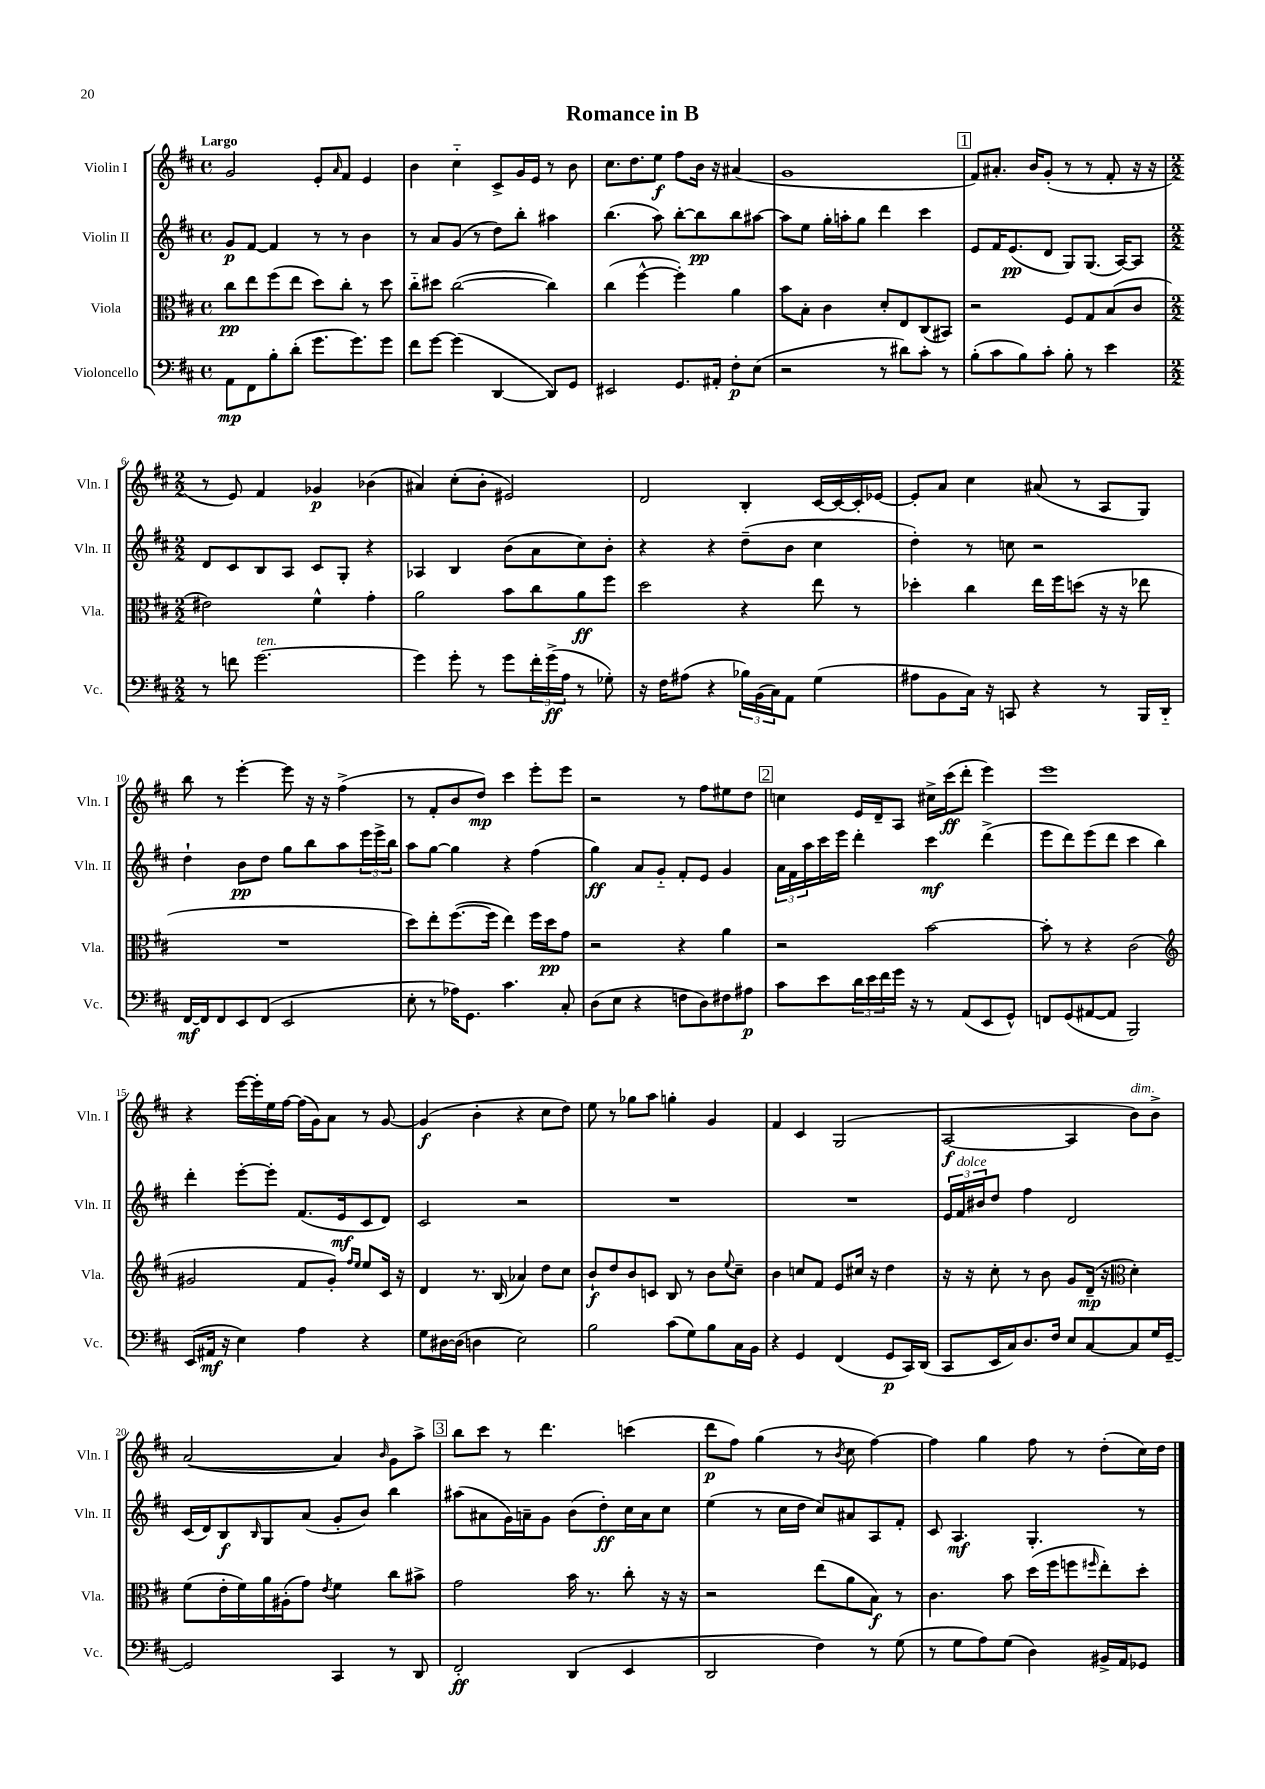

**kern	**kern	**kern	**kern
*staff4	*staff3	*staff2	*staff1
*clefF4	*clefC3	*clefG2	*clefG2
*k[f#c#]	*k[f#c#]	*k[f#c#]	*k[f#c#]
*M4/4	*M4/4	*M4/4	*M4/4
*met(c)	*met(c)	*met(c)	*met(c)
8AA\L	8cc#\L	8g/L	2g/
8FF#\	8ee\	[8f#/J	.
8B'\	(8ff#\	4f#/]	.
(8d'\J	8ee\J	.	.
8.g\L	8dd\L)	8r	8e'/L
.	.	.	16qqa/
.	8cc#'\J	8r	8f#/J
8.g\)	.	.	.
.	8r	4b\	4e/
8g\J	8dd\	.	.
=	=	=	=
8f#\L	8cc#'~\L	8r	4b\
[8g\J	8dd#\J	8a/L	.
(4g\]	([2cc#\	(8g/J	4cc#'~\
.	.	8r	.
[4DD/	.	8dd\L)	8c#^/L
.	.	8bb'\J	16g/L
.	.	.	16e/JJ
8DD/]L)	4cc#\])	4aa#\	8r
8GG/J	.	.	8b\
=	=	=	=
2EE#/	(4cc#\	(4.bb\	8.cc#\L
.	.	.	8.dd\
.	[4ff#^^\	.	.
.	.	8aa\)	8ee\J
8.GG/L	4ff#'\])	[8bb'\L	8ff#\L
.	.	8bb\]	16b\Jk
16AA#'/Jk	.	.	16r
8F#'\L	4a\	8bb\	(4a#/
(8E\J	.	[8aa#\J	.
=	=	=	=
2r	8b\L	8aa#\]L	1g
.	8B'\J	8ee\J	.
.	4c#\	16gg'\LL	.
.	.	16aa'\J	.
.	.	8gg\J	.
8r	8d'/L	4ddd\	.
8d#\L)	8E/	.	.
8c#'\J	(8C#/	4ccc#\	.
8r	8BB#/J)	.	.
=	=	=	=
(8B'\L	2r	8e/L	8f#/L)
8c#\	.	16f#/K	8.a#'/J
.	.	(8.e/	.
8B\)	.	.	.
.	.	.	16b/LK
8c#'\J	.	8d/J	(8g'/J
8B'\	8F#/L	8G/L)	8r
8r	8G/	(8.G/J	8r
4e\	(8B/	.	8f#'/
.	.	[16A/LK)	.
.	8c#/J	8A/]J	16r
.	.	.	16r
=	=	=	=
*M2/2	*M2/2	*M2/2	*M2/2
8r	2e#\)	8d/L	8r
8f\	.	8c#/	8e/)
[2.g\	.	8B/	4f#/
.	.	8A/J	.
.	4f#^^\	8c#/L	4g-/
.	.	8G'/J	.
.	4g'\	4r	(4b-\
=	=	=	=
4g\]	2a\	4A-/	4a#/)
8g'\	.	4B/	(8cc#'\L
8r	.	.	8b'\J
8g\L	8b\L	(8b\L	2e#/)
24f#'\L	8cc#\	8a\	.
(24g^\	.	.	.
24A\JJ	.	.	.
8r	8a\	8cc#\)	.
8G-'\)	8ff#\J	8b'\J	.
=	=	=	=
16r	2dd\	4r	2d/
16F#\LK	.	.	.
(8A#\J	.	.	.
4r	.	4r	.
24B-\LL)	4r	(8dd~\L	4B'/
(24BB\	.	.	.
24C#\J)	.	.	.
8AA\J	.	8b\J	.
(4G\	8ee\	4cc#\	[16c#/LL
.	.	.	16c#/_
.	8r	.	16c#'/]
.	.	.	[16e-/JJ
=	=	=	=
8A#\L	4dd-'\	4dd'\)	8e-'/]L
8BB\	.	.	8a/J
16C#\Jk)	4cc#\	8r	4cc#\
16r	.	.	.
8CC/	.	8cc\	.
4r	16ee\LL	2r	(8a#/
.	16ff#\J	.	.
.	(8dd\J	.	8r
8r	16r	.	8A/L
.	16r	.	.
16BBB/LL	8ee-\	.	8G/J)
16DD'~/JJ	.	.	.
=	=	=	=
[16FF#/LL	1r	4dd`\	8bb\
16FF#/]J	.	.	.
8FF#/	.	.	8r
8EE/	.	8b\L	[4eee'\
(8FF#/J	.	8dd\J	.
2EE/	.	8gg\L	8eee\]
.	.	8bb\	16r
.	.	.	16r
.	.	8aa\	(4ff#^\
.	.	24eee\L	.
.	.	24eee^\	.
.	.	24bb\JJ	.
=	=	=	=
8E'\	8dd\L)	8aa\L	8r
8r	8ee'\	[8gg\J	8f#'/L
16A-\LK)	([8.ff#\	4gg\]	8b/
8.GG\J	.	.	.
.	.	.	8dd/J)
.	16ff#\]Jk	.	.
4.c#\	4ee\)	4r	4ccc#\
.	16ff#\LL	(4ff#\	8eee'\L
.	16dd\J	.	.
8C#'/	8g\J	.	8eee\J
=	=	=	=
(8D\L	2r	4gg\)	2r
8E\J	.	.	.
4r	.	8a/L	.
.	.	8g'~/J	.
8F\L	4r	8f#'/L	8r
8D\)	.	8e/J	8ff#\L
8F#\	4a\	4g/	8ee#\
8A#\J	.	.	8dd\J
=	=	=	=
8c#\L	2r	24a\LL	4cc\
.	.	24f#\	.
.	.	24aa\	.
8e\	.	16ccc#\	.
.	.	16eee\JJ	.
24d\L	.	4ddd'\	16e/LL
24e\	.	.	.
.	.	.	16d~/J
24f#\	.	.	.
16g\JJ	.	.	8A/J
16r	.	.	.
8r	[2b\	4ccc#\	16cc#^\LL
.	.	.	(16ccc#\J
(8AA/L	.	.	8ddd'\J
8EE/	.	(4ddd^\	4eee\)
8GG^^/J)	.	.	.
=	=	=	=
8FF/L	8b'\]	8eee\L	1eee
(8GG/	8r	8ddd\)	.
[8AA#/	4r	(8eee\	.
8AA#/]J	.	8ddd\J	.
2BBB/)	(2c#\	4ccc#\	.
.	.	4bb\)	.
=	=	=	=
*	*clefG2	*	*
(8EE/L	2g#/	4ddd'\	4r
16AA#/Jk	.	.	.
16r	.	.	.
4E\)	.	[8eee'\L	[16eee\LL
.	.	.	16eee'\]
.	.	8eee'\]J	16ee\
.	.	.	[16ff#\JJ
4A\	8f#/L	(8.f#/L	(16ff#\]LL
.	.	.	16g\J)
.	8g#'/J)	.	8a\J
.	.	16e/k	.
.	16qqff#/LL	.	.
.	16qqee/JJ	.	.
4r	8ee/L	8c#/	8r
.	16c#/Jk	8d/J)	[8g/
.	16r	.	.
=	=	=	=
8G\L	4d/	2c#/	(4g/]
[16D#\L	.	.	.
(16D#\]JJ	.	.	.
4D\	8.r	.	4b'\
.	(16B/	.	.
2E\)	4a-/)	2r	4r
.	8dd\L	.	8cc#\L
.	8cc#\J	.	8dd\J)
=	=	=	=
2B\	8b`/L	1r	8ee\
.	8dd/	.	8r
.	8b/	.	8gg-\L
.	8c/J	.	8aa\J
(8c#\L	8B/	.	4gg'\
8G\)	8r	.	.
8B\	8b\L	.	4g/
.	8qqee/	.	.
16C#\L	8cc#~\J	.	.
16BB\JJ	.	.	.
=	=	=	=
4r	4b\	1r	4f#/
4GG/	8cc/L	.	4c#/
.	8f#/J	.	.
(4FF#/	8e/L	.	(2G/
.	16cc#/Jk	.	.
.	16r	.	.
8GG/L	4dd\	.	.
16CC#/L)	.	.	.
(16DD/JJ	.	.	.
=	=	=	=
8CC#/L	16r	24e/LL	[2A/
.	.	24f#/	.
.	16r	.	.
.	.	24b#/J	.
16EE/L	8cc#'\	8dd/J	.
16C#/J)	.	.	.
8.D/	8r	4ff#\	.
.	8b\	.	.
16F#/Jk	.	.	.
8E/L	8g/L	2d/	4A/]
[8C#/	(16d~/Jk	.	.
.	16r	.	.
*	*clefC3	*	*
8C#/]	4d'\)	.	8b\L)
16G/L	.	.	8b^\J
[16GG~/JJ	.	.	.
=	=	=	=
2GG/]	(8f#\L	(16c#/LL	([2a/
.	.	16d/J)	.
.	16e'\L	8B/	.
.	16f#\)	.	.
.	.	16qqB/	.
.	16a\	8G/	.
.	(16A#'\J	.	.
.	8g\J)	(8a/J	.
.	8qe/	.	.
4CC#/	4f#\	8g'/L	4a/])
.	.	8b/J)	.
.	.	.	16qqb/
8r	8cc#\L	4bb\	8g\L
8DD/	8b#^\J	.	8aa^\J
=	=	=	=
2FF#'/	2g\	(8aa#\L	8bb\L
.	.	8a#\	8ccc#\J
.	.	16g\L)	8r
.	.	16a~\J	.
.	.	8g\J	4.ddd\
(4DD/	16b\	(8b\L	.
.	8.r	.	.
.	.	8dd'\)	.
4EE/	8cc#'\	16cc#\L	(4ccc\
.	.	16a\J	.
.	16r	8cc#\J	.
.	16r	.	.
=	=	=	=
2DD/	2r	(4ee\	8ddd\L
.	.	.	8ff#\J)
.	.	8r	(4gg\
.	.	16cc#\LL	.
.	.	16dd\JJ	.
4F#\)	(8ee\L	8cc#/L)	8r
.	.	.	8qb/
.	8a\	8a#/	8cc#\
8r	8B\J)	8A/	[4ff#\)
(8G\	8r	8f#'/J	.
=	=	=	=
8r	4.c#\	8c#/	4ff#\]
8G\L	.	4.A/	.
8A\)	.	.	4gg\
(8G\J	8b\	.	.
4D\)	(16dd\LL	4.G'/	8ff#\
.	16ff#\J	.	.
.	8ff\	.	8r
.	16qqff#/	.	.
16BB#^/LL	8ee'\)	.	(8dd'\L
16AA/J	.	.	.
8GG-/J	8dd'\J	8r	16cc#\L)
.	.	.	16dd\JJ
==	==	==	==
*-	*-	*-	*-
